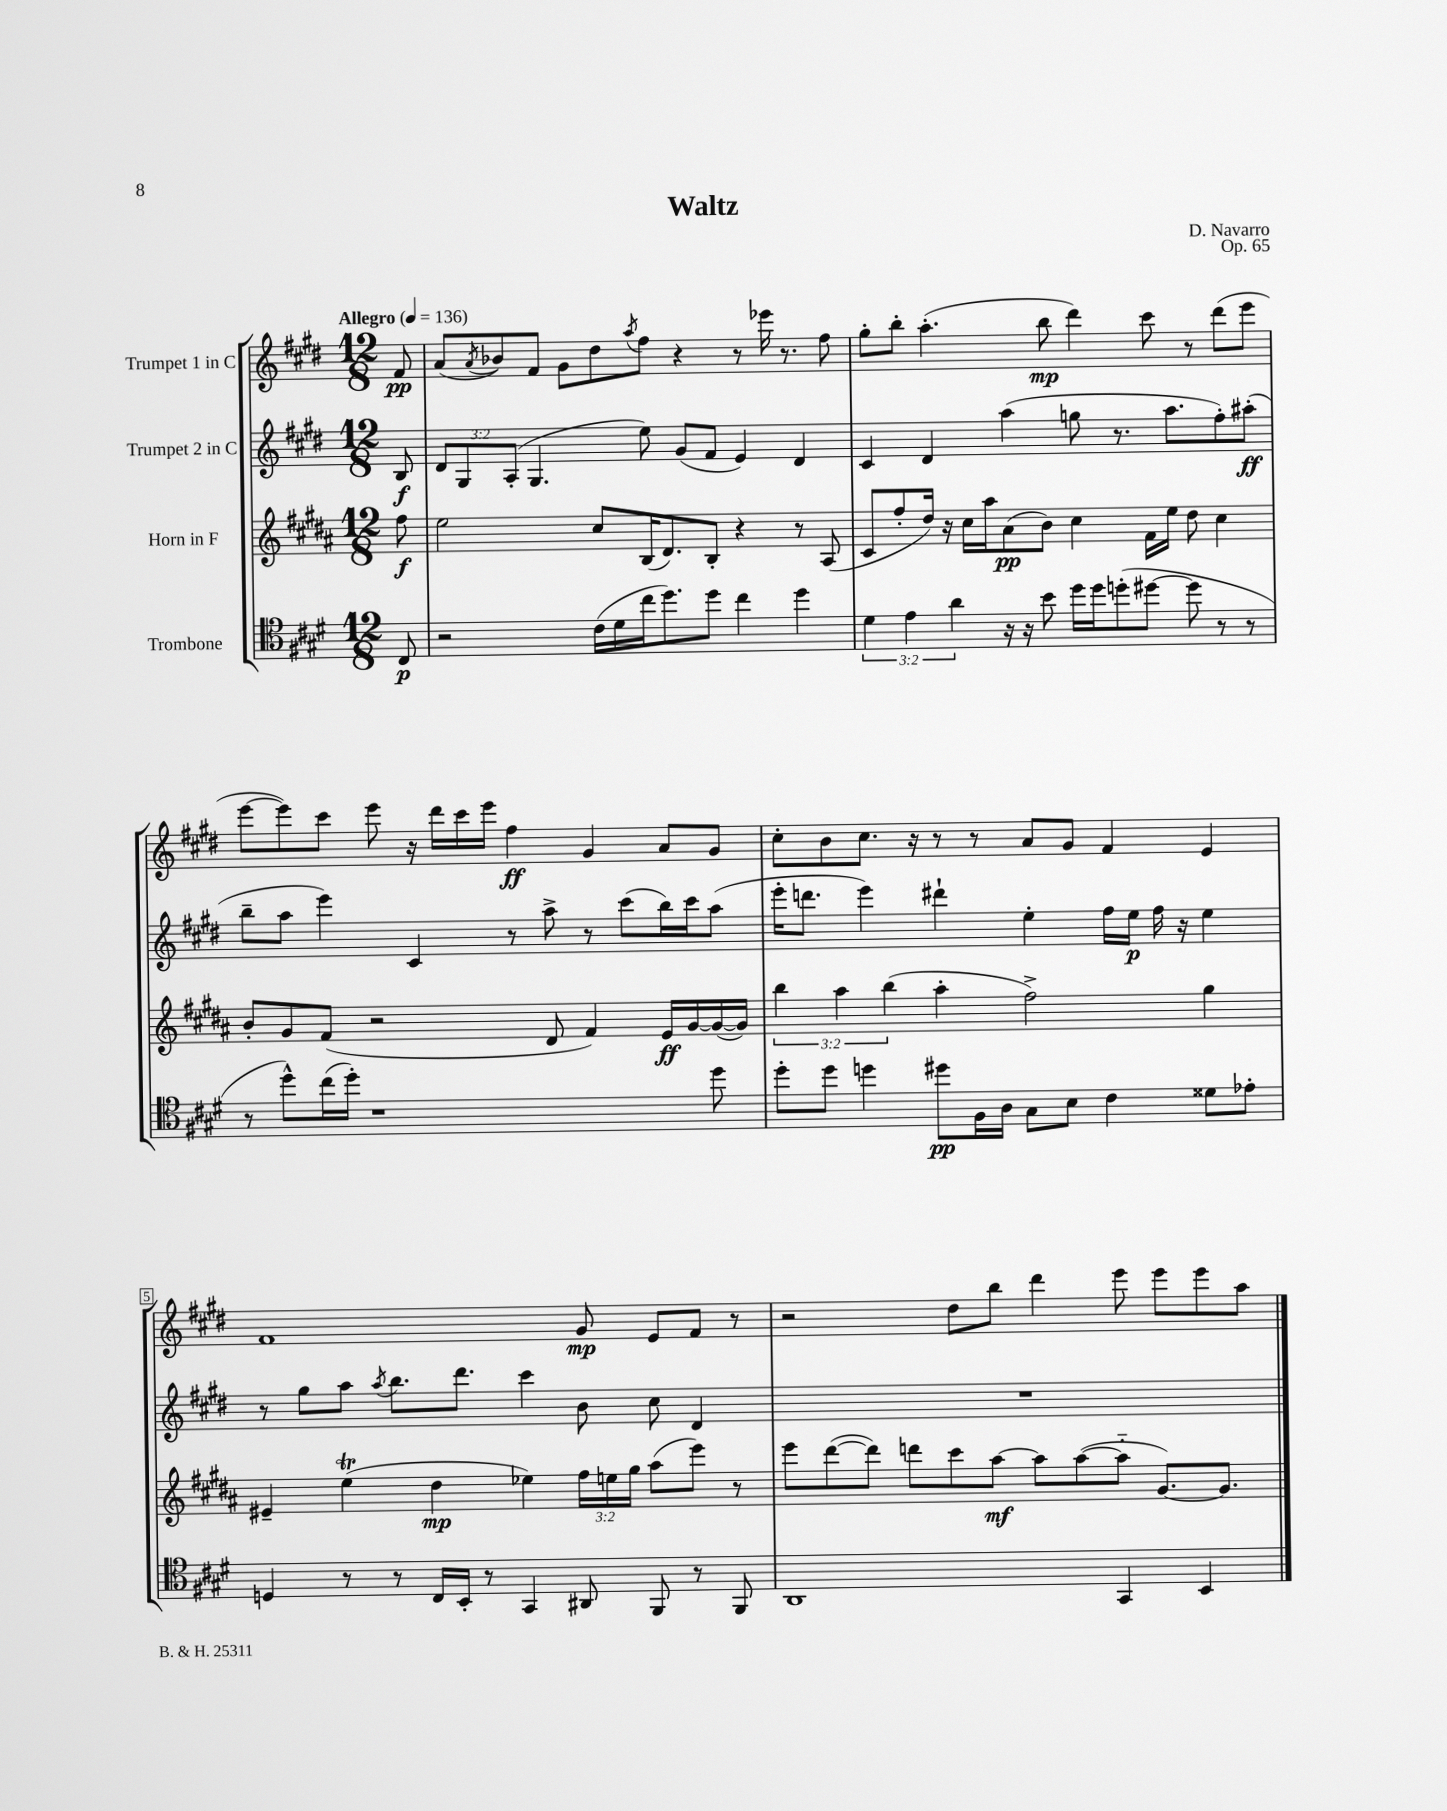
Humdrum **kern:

**kern	**kern	**kern	**kern
*staff4	*staff3	*staff2	*staff1
*clefC4	*clefG2	*clefG2	*clefG2
*k[f#c#g#d#]	*k[f#c#g#d#a#]	*k[f#c#g#d#]	*k[f#c#g#d#]
*M12/8	*M12/8	*M12/8	*M12/8
*MM136	*MM136	*MM136	*MM136
8C#	8ff#	8B	8f#
=	=	=	=
2r	2ee	12d#	(8a
.	.	12G#	.
.	.	.	8qa
.	.	.	8b-)
.	.	(12A'	.
.	.	4.G#	8f#
.	.	.	8g#
(16c#	8cc#	.	8dd#
16d#	.	.	.
.	.	.	8qaa
16cc#	(16B	8ee)	8ff#
8.dd#)	8.d#)	.	.
.	.	(8g#	4r
8dd#	8B'	8f#	.
4cc#	4r	4e)	8r
.	.	.	16eee-
.	.	.	8.r
4dd#	8r	4d#	.
.	(8A#	.	8ff#
=	=	=	=
6d#	8c#	4c#	8gg#'
.	8ff#'	.	8bb'
6e	.	.	.
.	16dd#)	4d#	(4.aa'
.	16r	.	.
6a	.	.	.
.	16cc#	.	.
.	16aa#	.	.
16r	(8a#	(4aa	.
16r	.	.	.
8b	8b)	.	8bb
16dd#	4cc#	8gg	4ddd#)
16dd#	.	.	.
(8dd'	.	8.r	.
[8dd#	16f#	.	8ccc#
.	16ee	8.aa	.
8dd#]	8dd#	.	8r
8r	4cc#	8ff#')	(8ddd#
8r	.	(8aa#'	8eee
=	=	=	=
8r	8b'	8bb~	[8eee
8dd#^^)	8g#	8aa	8eee])
(16cc#	(8f#	4eee)	8ccc#
16dd#')	.	.	.
1r	2r	.	8eee
.	.	4c#	16r
.	.	.	16ddd#
.	.	.	16ccc#
.	.	.	16eee
.	.	8r	4ff#
.	8d#	8aa^	.
.	4f#)	8r	4g#
.	.	(8ccc#	.
.	16e	16bb)	8a
.	[16g#	16ccc#	.
8dd#	(16g#_	(8aa	8g#
.	16g#])	.	.
=	=	=	=
8dd#'	6bb	16eee'	8cc#'
.	.	8.ddd	.
8dd#	.	.	8b
.	6aa#	.	.
4dd	.	4eee)	8.cc#
.	(6bb	.	.
.	.	.	16r
8dd#	4aa#'	4ddd#`	8r
16F#	.	.	8r
16A	.	.	.
8G#	2ff#^)	4ee'	8a
8B	.	.	8g#
4c#	.	16ff#	4f#
.	.	16ee	.
.	.	16ff#	.
.	.	16r	.
8d##	4gg#	4ee	4e
8e-'	.	.	.
=	=	=	=
4D	4e#~	8r	1f#
.	.	8gg#	.
8r	(4ee	8aa	.
.	.	8qaa	.
8r	.	8.bb	.
16C#	4dd#	.	.
16BB'	.	8.ddd#	.
8r	.	.	.
4GG#	4ee-)	4ccc#	.
8AA#	24ff#	8b	8g#
.	24ee	.	.
.	24gg#	.	.
8FF#	(8aa#	8cc#	8e
8r	8eee)	4d#	8f#
8FF#	8r	.	8r
=	=	=	=
1AA	8eee	1.r	2r
.	([8ddd#	.	.
.	8ddd#])	.	.
.	8ddd	.	.
.	8ccc#	.	8dd#
.	[8aa#	.	8bb
.	8aa#]	.	4ddd#
.	([8aa#	.	.
4GG#	8aa#'~]	.	8eee
.	[8.g#)	.	8eee
4BB	.	.	8eee
.	8.g#]	.	.
.	.	.	8aa
==	==	==	==
*-	*-	*-	*-
